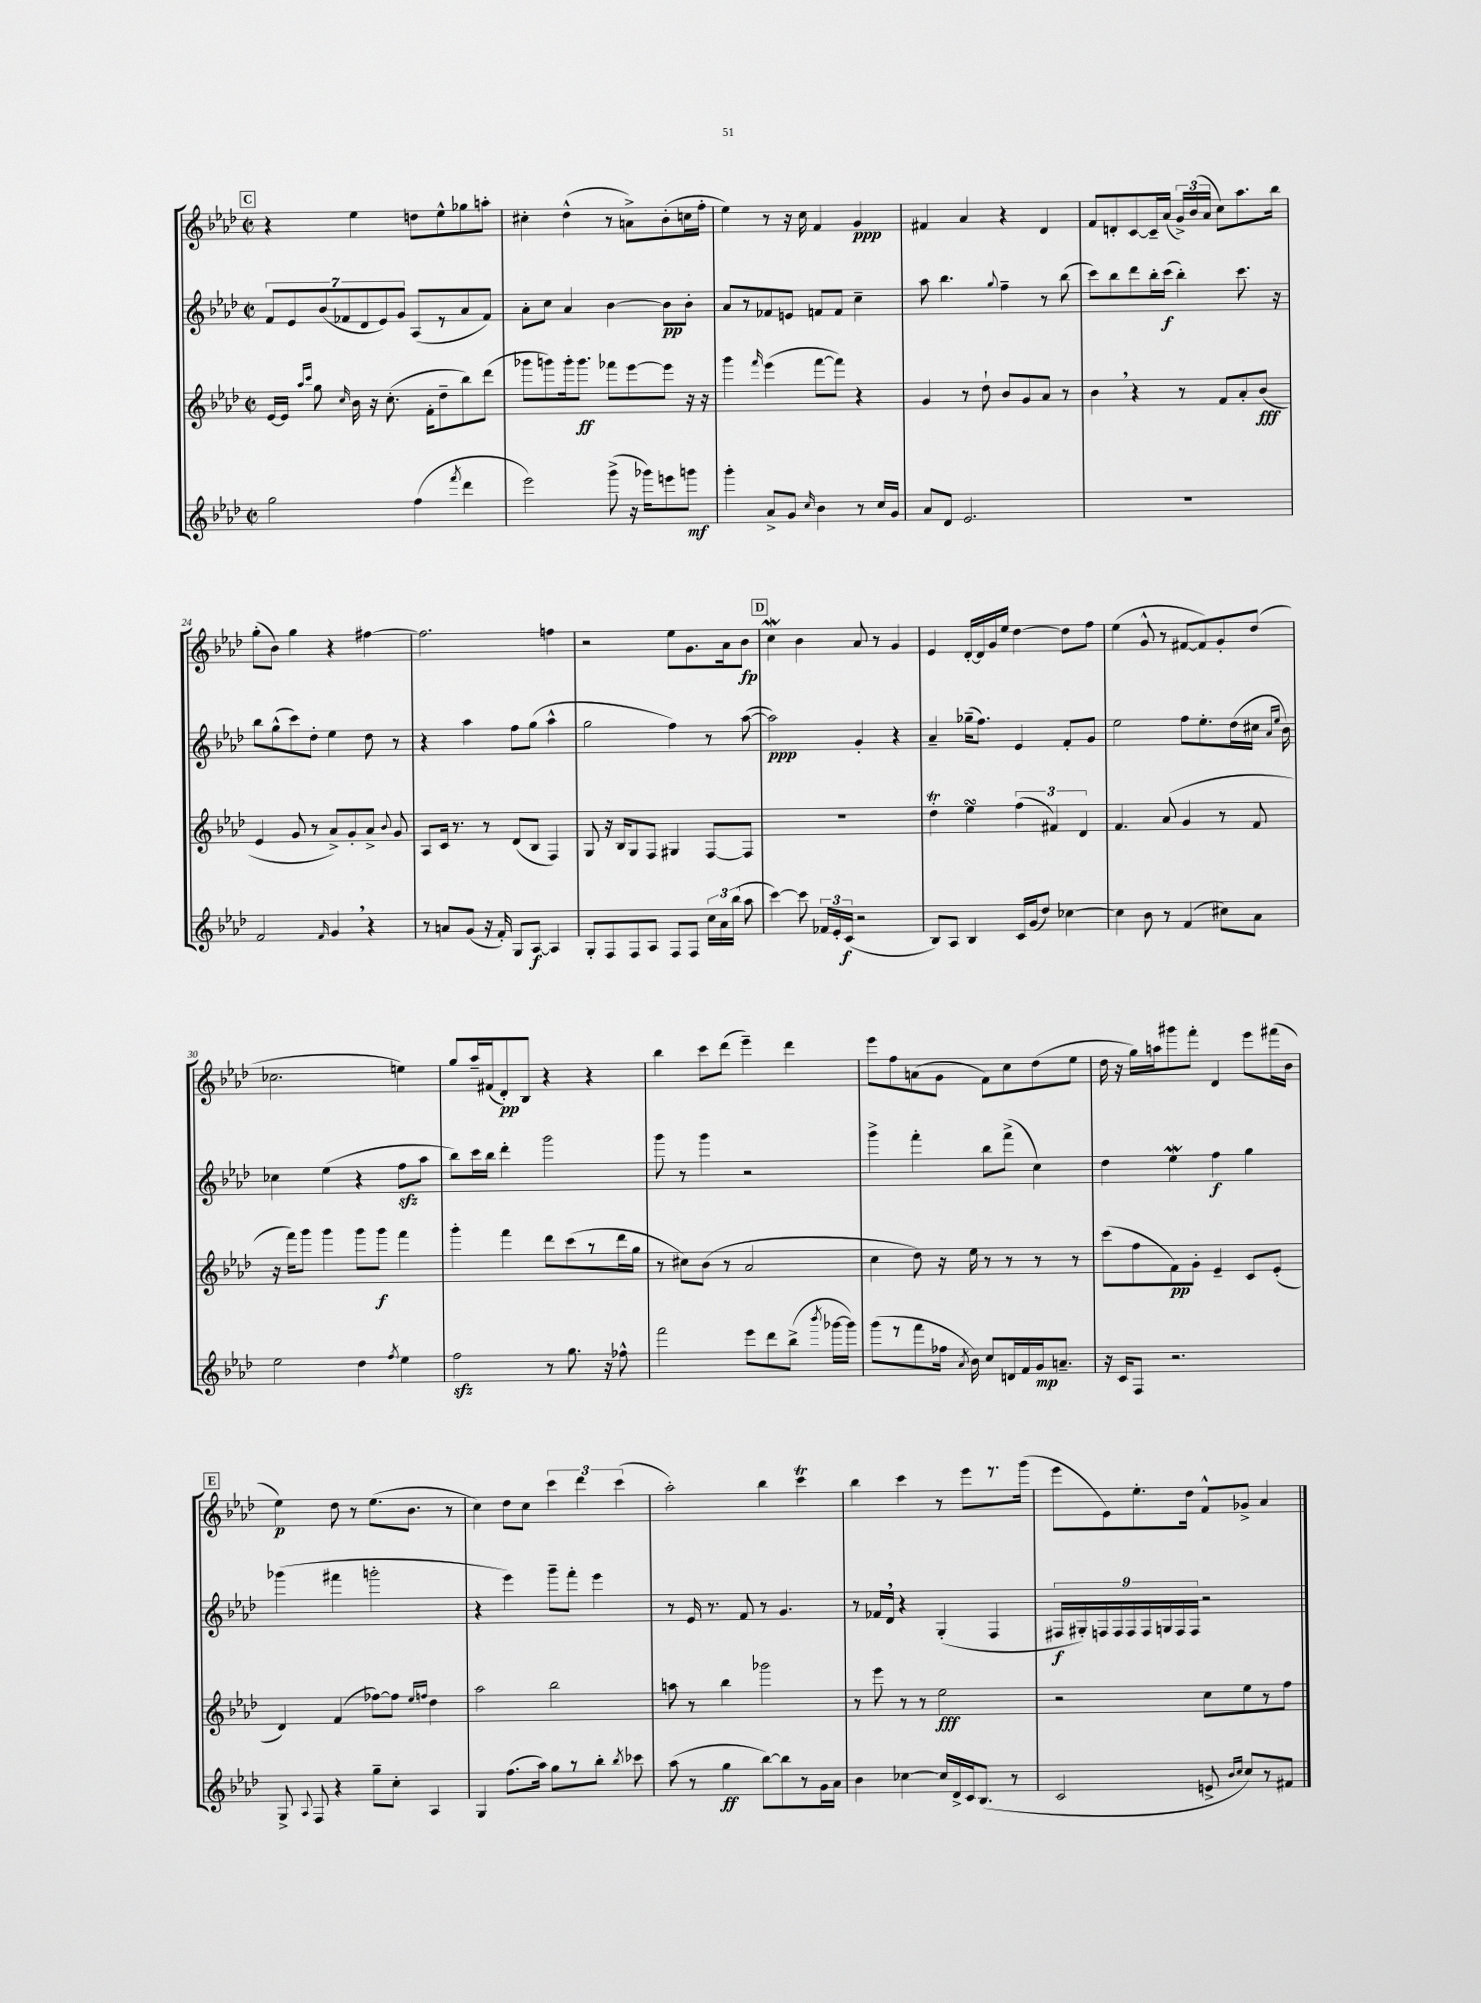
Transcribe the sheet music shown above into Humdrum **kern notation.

**kern	**kern	**kern	**kern
*staff4	*staff3	*staff2	*staff1
*clefG2	*clefG2	*clefG2	*clefG2
*k[b-e-a-d-]	*k[b-e-a-d-]	*k[b-e-a-d-]	*k[b-e-a-d-]
*M2/2	*M2/2	*M2/2	*M2/2
*met(c|)	*met(c|)	*met(c|)	*met(c|)
2gg	[16e-	14f	4r
.	16e-]	.	.
.	.	14e-	.
.	16qqaa-	.	.
.	16qqccc	.	.
.	8gg	.	.
.	.	(14b-	.
.	.	14f-	.
.	16qqcc	.	.
.	16b-	.	4ee-
.	.	14d-	.
.	16r	.	.
.	.	14e-)	.
.	(8.cc'	.	.
.	.	14g	.
(4ff	.	(8A-	8dd
.	16f'	.	.
.	8dd-~	8r	8ee-^^
8qfff	.	.	.
4ddd-	8bb-)	8a-	8gg-
.	(8ddd-	8f-)	8aa'
=	=	=	=
2eee-)	8ggg-	8a-'	4cc#'
.	8ggg)	8cc	.
.	16ggg'	4a-	(4dd-^^
.	8.ggg	.	.
(8ggg^	8fff-	[4b-	8r
16r	[8eee-	.	8a^)
16ggg-)	.	.	.
8eee	8eee-]	8b-]	(8b-'
8ggg	16r	8b-'	16cc
.	16r	.	16ff'
=	=	=	=
4ggg'	4ggg	8a-	4ee-)
.	.	8r	.
.	16qqfff	.	.
8a-^	(4eee-	8f-	8r
8g	.	8e	16r
.	.	.	16cc
16qqcc	.	.	.
4b-	[8fff	8f	4f
.	8fff])	8f	.
8r	4r	4cc~	4g
16cc	.	.	.
16g	.	.	.
=	=	=	=
8a-	4g	8aa-	4f#
8d-	.	4.bb-	.
2.e-	8r	.	4a-
.	8dd-`	.	.
.	.	8qqgg	.
.	8b-	4ff~	4r
.	8g	.	.
.	8a-	8r	4d-
.	8r	(8bb-	.
=	=	=	=
1r	4b-	8ccc)	8f
.	.	8bb-	8d'
.	4r	8ddd-	[8c
.	.	16bb-'	16c~]
.	.	(16ccc	(16a-
.	8r	4bb-')	24g^)
.	.	.	(24b-
.	.	.	24a-
.	8f	.	8cc)
.	8a-'	8.ccc	8.aa-
.	(8b-	.	.
.	.	16r	16bb-
=	=	=	=
2f	4e-	8bb-	(8gg'
.	.	(8gg^^	8b-)
.	8g	8ccc)	4gg
.	8r	8dd-'	.
16qqf	.	.	.
4g	8a-^)	4ee-	4r
.	8g'	.	.
4r	8a-^	8dd-	[4ff#
.	8qqb-	.	.
.	8g	8r	.
=	=	=	=
8r	8A-	4r	2.ff#]
8a	16c	.	.
.	8.r	.	.
(8g	.	4aa-	.
16r	8r	.	.
16f')	.	.	.
8G	(8d-	8ff	.
[8A-	8B-	(8gg	.
4A-]	4F)	4aa-^^	4ff
=	=	=	=
8G'	8G	2gg	2r
8F	16r	.	.
.	16B-	.	.
8F	8G	.	.
8A-	8F	.	.
8F	4G#	4ff)	8ee-
8F	.	.	8.g
24cc	[8F	8r	.
24a-	.	.	.
.	.	.	16a-
(24bb-	.	.	.
8aa-	8F]	([8aa-	8b-
=	=	=	=
[4ccc)	1r	2aa-])	4cc
8ccc]	.	.	4b-
24f-	.	.	.
24e-'	.	.	.
(24c	.	.	.
2r	.	4g'	8a-
.	.	.	8r
.	.	4r	4g
=	=	=	=
8B-)	4dd-'	4a-~	4e-
8A-	.	.	.
4B-	4ee-	(16gg-~	[16d-'
.	.	8.ff)	16d-]
.	.	.	16g
.	.	.	16ee-
16c	(6ff	4e-	[4dd-
(16g	.	.	.
8dd-)	.	.	.
.	6f#)	.	.
[4cc-	.	8f'	8dd-]
.	6d-	.	.
.	.	8g	8ff
=	=	=	=
4cc-]	4.f	2ee-	(4ee-
8b-	.	.	8g^^
8r	(8a-	.	8r
(4f	4g	8ff	[8f#
.	.	8.ee-'	8f#])
8cc#)	8r	.	8g'
.	.	(16dd-	.
8a-	8f	16cc#	(8dd-
.	.	16qqa-	.
.	.	16qqee-	.
.	.	16b-)	.
=	=	=	=
2ee-	16r	4cc-	2.cc-
.	16fff)	.	.
.	8ggg	.	.
.	4ggg	(4ee-	.
4dd-	8ggg	4r	.
.	8ggg	.	.
8qff	.	.	.
4ee-	4fff	8ff	4ee)
.	.	8aa-	.
=	=	=	=
2ff	4ggg'	8bb-)	8gg
.	.	16ccc	16aa-~
.	.	16bb-	(16f#
.	4fff	4ddd-'	8d-')
.	.	.	8B-
8r	8ddd-	2ggg	4r
8.gg	(8ccc	.	.
.	8r	.	4r
16r	.	.	.
8ff-^^	16ddd-	.	.
.	16gg	.	.
=	=	=	=
2fff	8r	8ggg	4bb-
.	8cc#)	8r	.
.	(8b-	4ggg	8ccc
.	8r	.	(8ddd-
8eee-	2a-	2r	4eee-~)
8ddd-	.	.	.
(8bb-^	.	.	4ddd-
8qbbb-	.	.	.
[16ggg-	.	.	.
16ggg-])	.	.	.
=	=	=	=
(8ggg	4cc	4ggg^	8eee-
8r	.	.	8ff
8fff	8dd-)	4fff'	(8a
16ff-	16r	.	8g
8qa-	.	.	.
16b-)	16ee-	.	.
8cc	8r	8bb-	8f)
16d	8r	(8fff^	8cc
16f	.	.	.
16g	8r	4cc)	(8dd-
8.a~	.	.	.
.	8r	.	8ee-
=	=	=	=
16r	(8ccc	4dd-	16dd-
16c	.	.	16r
8F	8ff	.	16gg)
.	.	.	16aa
2.r	8f)	4ee-	8ggg#
.	8g'	.	8fff'
.	4e-~	4ff	4d-
.	8c	4gg	8eee-
.	(8e-'	.	(16fff#
.	.	.	16b-
=	=	=	=
8G^	4d-)	(4ggg-	4ee-)
8qqA-	.	.	.
8F	.	.	.
4r	(4f	4fff#	8dd-
.	.	.	8r
8gg~	[8ff-)	2ggg'	(8.ee-
8cc'	8ff-]	.	.
.	.	.	8.b-
.	16qqee-	.	.
.	16qqff	.	.
4A-	4dd-	.	.
.	.	.	8r
=	=	=	=
4G	2aa-	4r	4cc)
(8.ff	.	4eee-)	8dd-
.	.	.	8cc
16aa-)	.	.	.
8gg	2bb-	8ggg~	6ccc
8r	.	8fff'	.
.	.	.	6ddd-
8bb-'	.	4eee-	.
.	.	.	(6ccc
8qbb-	.	.	.
8ccc-	.	.	.
=	=	=	=
(8aa-	8aa	8r	2aa-')
8r	8r	16e-	.
.	.	8.r	.
4gg	4bb-	.	.
.	.	8f	.
[8bb-)	2ggg-	8r	4bb-
8bb-]	.	4.g	.
8r	.	.	4ccc
16g	.	.	.
16a-	.	.	.
=	=	=	=
4b-	8r	8r	4bb-
.	8eee-	16f-	.
.	.	16d-	.
[4cc-	8r	4r	4ccc
.	8r	.	.
16cc-]	2ee-	(4G'	8r
16d-^	.	.	.
16c	.	.	8eee-
(8.B-	.	.	.
.	.	4F	8.r
8r	.	.	.
.	.	.	(16ggg
=	=	=	=
2c	2r	18F#	8eee-
.	.	18G#')	.
.	.	18F	.
.	.	.	8e-)
.	.	18F	.
.	.	18F	.
.	.	.	8.ee-'
.	.	18F	.
.	.	18G	.
.	.	18F	.
.	.	.	16dd-
.	.	18F	.
8e^	8cc	2r	8f^^
16qqb-	.	.	.
16qqcc	.	.	.
8cc)	8ee-	.	8g-^
8r	8r	.	4a-
8f#	8ff	.	.
==	==	==	==
*-	*-	*-	*-
